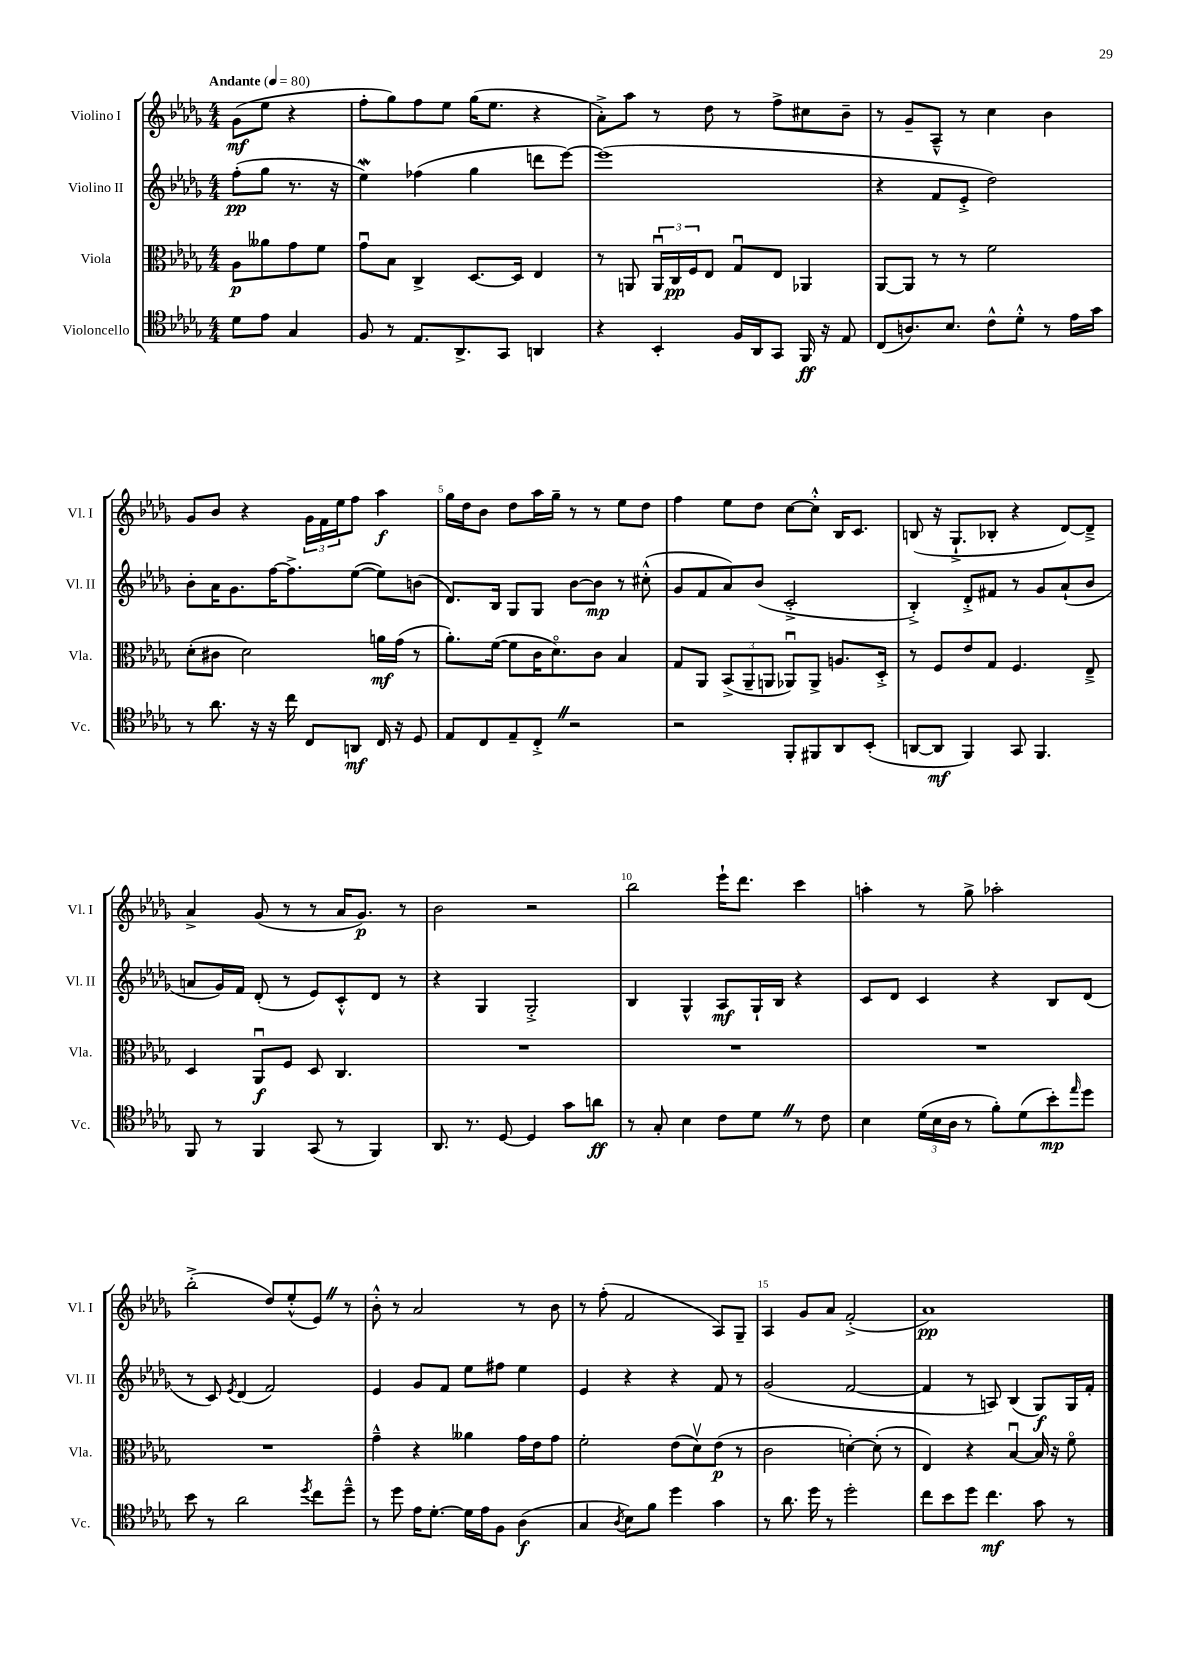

**kern	**dynam	**kern	**dynam	**kern	**dynam	**kern	**dynam
*part4	*part4	*part3	*part3	*part2	*part2	*part1	*part1
*staff4	*staff4	*staff3	*staff3	*staff2	*staff2	*staff1	*staff1
*I"Violoncello	*	*I"Viola	*	*I"Violino II	*	*I"Violino I	*
*I'Vc.	*	*I'Vla.	*	*I'Vl. II	*	*I'Vl. I	*
*clefC4	*	*clefC3	*	*clefG2	*	*clefG2	*
*k[b-e-a-d-g-]	*	*k[b-e-a-d-g-]	*	*k[b-e-a-d-g-]	*	*k[b-e-a-d-g-]	*
*M4/4	*	*M4/4	*	*M4/4	*	*M4/4	*
*MM80	*	*MM80	*	*MM80	*	*MM80	*
=	=	=	=	=	=	=	=
!	!	!	!	!	!	!LO:TX:a:B:t=Andante	!
8d-\L	.	8A-\L	p	(8ff'\L	pp	(8g-\L	mf
8e-\J	.	8a--X\	.	8gg-\J	.	8ee-\J	.
4G-/	.	8g-\	.	8.r	.	4r	.
.	.	8f\J	.	.	.	.	.
.	.	.	.	16r	.	.	.
=1	=1	=1	=1	=1	=1	=1	=1
8F/	.	8g-u\L	.	4ee-W\)	.	8ff'\L	.
8r	.	8B-\J	.	.	.	8gg-\)	.
8.E-/L	.	4C^/	.	(4ff-X\	.	8ff\	.
.	.	.	.	.	.	8ee-\J	.
8.AA-^/	.	.	.	.	.	.	.
.	.	[8.D-/L	.	4gg-\	.	(16gg-\KL	.
.	.	.	.	.	.	8.ee-\J	.
8GG-/J	.	.	.	.	.	.	.
.	.	16D-/Jk]	.	.	.	.	.
4AAn/	.	4E-/	.	8dddn\L	.	4r	.
.	.	.	.	[8eee-\J)	.	.	.
=2	=2	=2	=2	=2	=2	=2	=2
4r	.	8r	.	(1eee-]	.	8a-'^\L)	.
.	.	8AAn/	.	.	.	8aa-\J	.
4BB-'/	.	24AAu/LL	.	.	.	8r	.
.	.	24C/	pp	.	.	.	.
.	.	24F/J	.	.	.	.	.
.	.	8E-/J	.	.	.	8dd-\	.
16F/LL	.	8G-u/L	.	.	.	8r	.
16AA-/J	.	.	.	.	.	.	.
8GG-/J	.	8E-/J	.	.	.	8ff^\L	.
16FF/	ff	4AA-X/	.	.	.	8cc#X\	.
16r	.	.	.	.	.	.	.
8E-/	.	.	.	.	.	8b-~\J	.
=3	=3	=3	=3	=3	=3	=3	=3
(8C/L	.	[8AA-/L	.	4r	.	8r	.
8.An/)	.	8AA-/J]	.	.	.	8g-~/L	.
.	.	8r	.	8f/L	.	8A-~^^/J	.
8.B-/J	.	.	.	.	.	.	.
.	.	8r	.	8e-'^/J	.	8r	.
8c^^\L	.	2f\	.	2dd-\)	.	4cc\	.
8d-'^^\J	.	.	.	.	.	.	.
8r	.	.	.	.	.	4b-\	.
16e-\LL	.	.	.	.	.	.	.
16g-\JJ	.	.	.	.	.	.	.
!!LO:LB:g=z
=4	=4	=4	=4	=4	=4	=4	=4
8r	.	(8d-'\L	.	8b-'\L	.	8g-/L	.
8.a-\	.	8c#X\J	.	16a-\K	.	8b-/J	.
.	.	.	.	8.g-\	.	.	.
.	.	2d-\)	.	.	.	4r	.
16r	.	.	.	.	.	.	.
16r	.	.	.	[16ff\K	.	.	.
16cc\	.	.	.	8.ff^\]	.	.	.
8C/L	.	.	.	.	.	24g-\LL	.
.	.	.	.	.	.	24f\	.
.	.	.	.	.	.	24ee-\J	.
8AAn/J	mf	.	.	([8ee-\J	.	8ff\J	.
16C/	.	16an\LL	mf	8ee-\L])	.	4aa-\	f
16r	.	(16g-\JJ	.	.	.	.	.
8D-/	.	8r	.	(8bn\J	.	.	.
=5	=5	=5	=5	=5	=5	=5	=5
8E-/L	.	8.a-'\L)	.	8.d-/L)	.	16gg-\LL	.
.	.	.	.	.	.	16dd-\J	.
8C/	.	.	.	.	.	8b-\J	.
.	.	([16f\Jk	.	16B-/Jk	.	.	.
8E-~/	.	8f\L]	.	8G-/L	.	8dd-\L	.
8C'^Z/J	.	16c\K	.	8G-/J	.	16aa-\L	.
.	.	8.d-\)	.	.	.	16gg-~\JJ	.
2r	.	.	.	[8b-\L	.	8r	.
.	.	8c\J	.	8b-\J]	mp	8r	.
.	.	4B-/	.	8r	.	8ee-\L	.
.	.	.	.	(8cc#X'^^\	.	8dd-\J	.
=6	=6	=6	=6	=6	=6	=6	=6
2r	.	8G-/L	.	8g-/L	.	4ff\	.
.	.	8AA-/J	.	8f/	.	.	.
.	.	(12BB-^/L	.	8a-/)	.	8ee-\L	.
.	.	12AA-~/	.	.	.	.	.
.	.	.	.	(8b-/J	.	8dd-\J	.
.	.	12AAn/J	.	.	.	.	.
8FF'/L	.	8AA-Xu/L)	.	2c'^/	.	[8cc\L	.
8FF#X/	.	8AA-^/J	.	.	.	8cc'^^\J]	.
8AA-/	.	8.An/L	.	.	.	16B-/KL	.
.	.	.	.	.	.	8.c/J	.
(8BB-'/J	.	.	.	.	.	.	.
.	.	16D-'^/Jk	.	.	.	.	.
=7	=7	=7	=7	=7	=7	=7	=7
[8AAn/L	.	8r	.	4B-'^/)	.	(8Bn/	.
8AA/J]	mf	8F/L	.	.	.	16r	.
.	.	.	.	.	.	8.G-`^/L	.
4FF/)	.	8e-/	.	8d-'^/L	.	.	.
.	.	8G-/J	.	8f#X/J	.	8B-X'/J	.
8GG-/	.	4.F/	.	8r	.	4r	.
4.FF/	.	.	.	8g-/L	.	.	.
.	.	.	.	(8a-`/	.	[8d-/L)	.
.	.	8E-~^/	.	8b-/J	.	8d-~^/J]	.
!!LO:LB:g=z
=8	=8	=8	=8	=8	=8	=8	=8
8FF/	.	4D-/	.	8an/L	.	4a-^/	.
8r	.	.	.	16g-/L)	.	.	.
.	.	.	.	16f/JJ	.	.	.
4FF/	.	8AA-u/L	f	(8d-'/	.	(8g-/	.
.	.	8F/J	.	8r	.	8r	.
(8GG-/	.	8D-/	.	8e-/L)	.	8r	.
8r	.	4.C/	.	8c'^^/	.	16a-/KL	.
.	.	.	.	.	.	8.g-/J)	p
4FF/)	.	.	.	8d-/J	.	.	.
.	.	.	.	8r	.	8r	.
=9	=9	=9	=9	=9	=9	=9	=9
8.AA-/	.	1r	.	4r	.	2b-\	.
8.r	.	.	.	.	.	.	.
.	.	.	.	4G-/	.	.	.
[8D-/	.	.	.	.	.	.	.
4D-/]	.	.	.	2G-'^/	.	2r	.
8g-\L	.	.	.	.	.	.	.
8an\J	ff	.	.	.	.	.	.
=10	=10	=10	=10	=10	=10	=10	=10
8r	.	1r	.	4B-/	.	2bb-\	.
8G-'/	.	.	.	.	.	.	.
4B-\	.	.	.	4G-^^/	.	.	.
8c\L	.	.	.	8A-/L	mf	16eee-`\KL	.
.	.	.	.	.	.	8.ddd-\J	.
8d-Z\J	.	.	.	16G-`/L	.	.	.
.	.	.	.	16B-/JJ	.	.	.
8r	.	.	.	4r	.	4ccc\	.
8c\	.	.	.	.	.	.	.
=11	=11	=11	=11	=11	=11	=11	=11
4B-\	.	1r	.	8c/L	.	4aan'\	.
.	.	.	.	8d-/J	.	.	.
(24d-\LL	.	.	.	4c/	.	8r	.
24B-\	.	.	.	.	.	.	.
24A-\JJ	.	.	.	.	.	.	.
8r	.	.	.	.	.	8gg-^\	.
8f'\L)	.	.	.	4r	.	2aa-X'\	.
(8d-\	.	.	.	.	.	.	.
8b-'\)	mp	.	.	8B-/L	.	.	.
16qqee-/	.	.	.	.	.	.	.
8dd-\J	.	.	.	(8d-/J	.	.	.
!!LO:LB:g=z
=12	=12	=12	=12	=12	=12	=12	=12
8b-\	.	1r	.	8r	.	(2bb-'^\	.
8r	.	.	.	8c/)	.	.	.
.	.	.	.	8qe-/	.	.	.
2a-\	.	.	.	(4d-/	.	.	.
.	.	.	.	2f/)	.	8dd-/L)	.
.	.	.	.	.	.	(8ee-'^^/	.
8qdd-/	.	.	.	.	.	.	.
8cc\L	.	.	.	.	.	8e-Z/J)	.
8dd-~^^\J	.	.	.	.	.	8r	.
=13	=13	=13	=13	=13	=13	=13	=13
8r	.	4g-~^^\	.	4e-/	.	8b-'^^\	.
8dd-\	.	.	.	.	.	8r	.
16e-\KL	.	4r	.	8g-/L	.	2a-/	.
[8.d-'\J	.	.	.	.	.	.	.
.	.	.	.	8f/J	.	.	.
16d-\LL]	.	4a--X\	.	8ee-\L	.	.	.
16e-\J	.	.	.	.	.	.	.
8F\J	.	.	.	8ff#X\J	.	.	.
(4A-\	f	16g-\LL	.	4ee-\	.	8r	.
.	.	16e-\J	.	.	.	.	.
.	.	8g-\J	.	.	.	8b-\	.
=14	=14	=14	=14	=14	=14	=14	=14
4G-/	.	2f'\	.	4e-/	.	8r	.
.	.	.	.	.	.	(8ff'\	.
8qA-/	.	.	.	.	.	.	.
8B-\L)	.	.	.	4r	.	2f/	.
8f\J	.	.	.	.	.	.	.
4dd-\	.	(8e-\L	.	4r	.	.	.
.	.	8d-v\)	.	.	.	.	.
4g-\	.	(8e-\J	p	8f/	.	8A-/L)	.
.	.	8r	.	8r	.	8G-~/J	.
=15	=15	=15	=15	=15	=15	=15	=15
8r	.	2c\	.	(2g-/	.	4A-/	.
8.a-\	.	.	.	.	.	.	.
.	.	.	.	.	.	8g-/L	.
16dd-\	.	.	.	.	.	.	.
8r	.	.	.	.	.	8a-/J	.
2dd-'\	.	[4dn'\)	.	[2f/	.	(2f'^/	.
.	.	(8d'\]	.	.	.	.	.
.	.	8r	.	.	.	.	.
=16	=16	=16	=16	=16	=16	=16	=16
8cc\L	.	4E-/)	.	4f/]	.	1a-)	pp
8b-\	.	.	.	.	.	.	.
8dd-\J	.	4r	.	8r	.	.	.
4.cc\	mf	.	.	8An/)	.	.	.
.	.	[4B-u/	.	(4B-/	.	.	.
8g-\	.	16B-/]	.	8G-/L)	f	.	.
.	.	16r	.	.	.	.	.
8r	.	8f\	.	16G-/L	.	.	.
.	.	.	.	16f'/JJ	.	.	.
==	==	==	==	==	==	==	==
*-	*-	*-	*-	*-	*-	*-	*-
